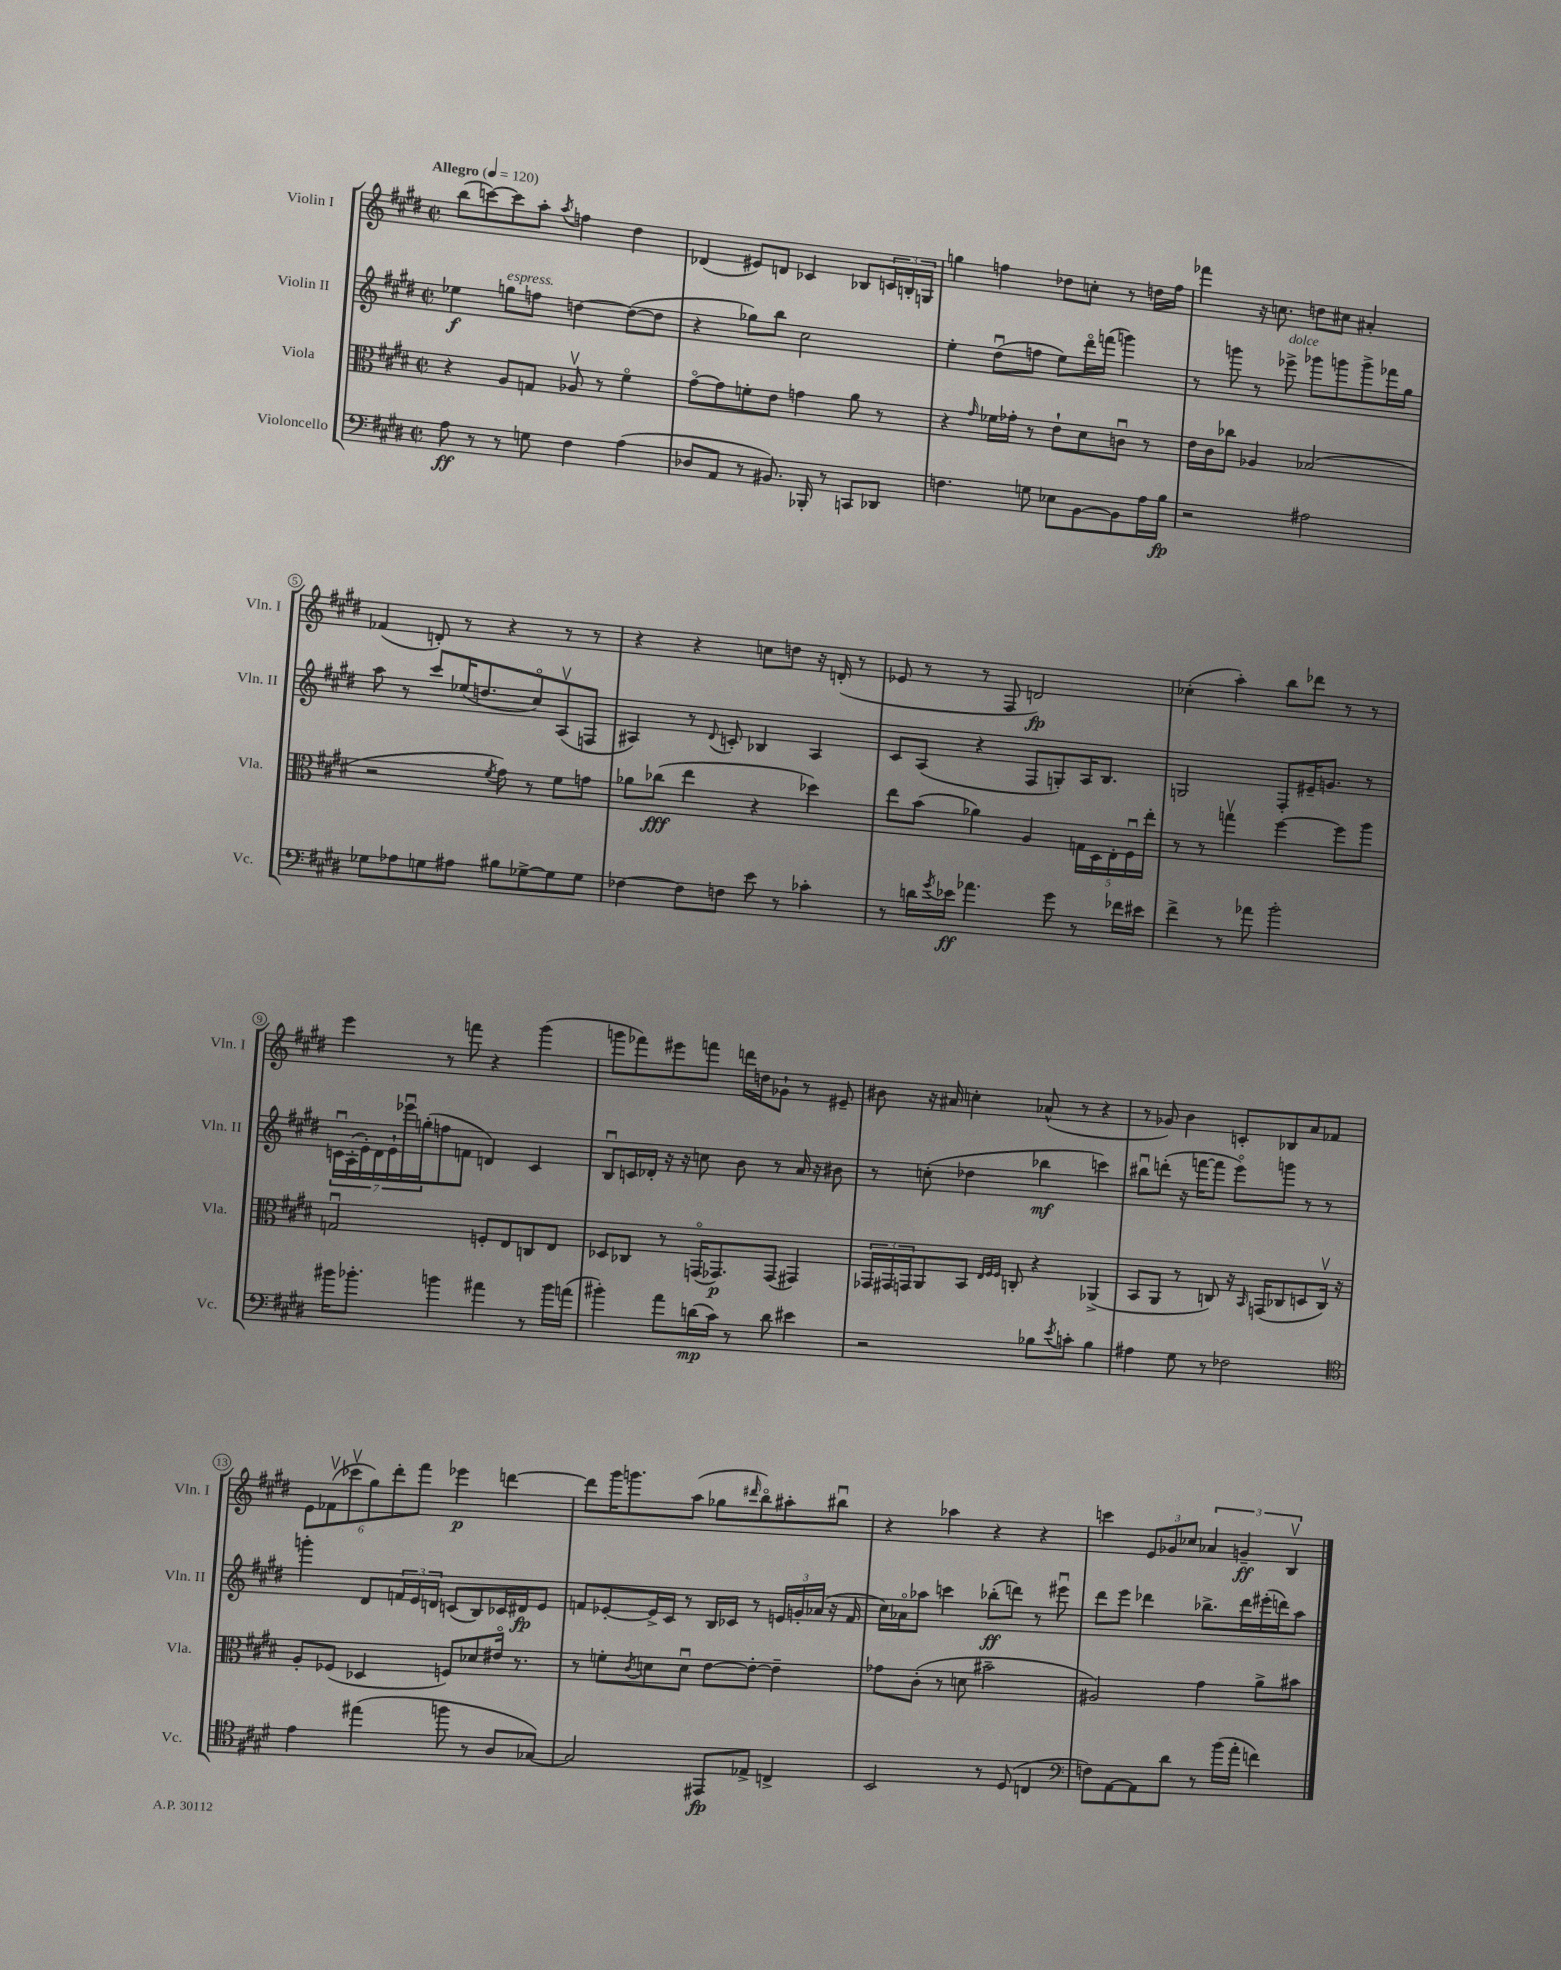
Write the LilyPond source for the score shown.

<<
\new StaffGroup <<
\new Staff = "s0" \with { instrumentName = "Violin I" shortInstrumentName = "Vln. I" } {
    \clef treble \key e \major \defaultTimeSignature \time 2/2 \tempo "Allegro" 4 = 120
    b''8( c'''8~) c'''8 a''8-. \acciaccatura { a''8 } f''4 dis''4 |
    des'4( eis'8) d'8 ces'4 bes8 \tuplet 3/2 { c'16 b16-. g16 } |
    g''4 f''4 des''8 c''8-. r8 d''16 f''16 |
    fes'''4 r16 c''8. d''8 cis''8 ais'4-. |
    fes'4( d'8-.) r8 r4 r8 r8 |
    r4 r4 c''8 d''8 r16 d'16-.( r8 |
    ees'8 r8 r8 fis8 d'2\fp) |
    ces''4-.( a''4-.) b''8 des'''8 r8 r8 |
    e'''4 r8 f'''8 r4 gis'''4( |
    g'''8 fes'''8) eis'''8 f'''8 d'''16 d''16 ges'8-! r8 eis'8-- |
    bis'8 r16 ais'16 c''4-. aes'8-^( r8 r4 |
    r8 ges'8) b'4 c'8-. bes8 a'8 fes'8 |
    \tuplet 6/4 { e'8 fes'8\upbow( ces'''8\upbow gis''8) dis'''8-. fis'''8 } ees'''4\p d'''4~ |
    d'''8 gis'''16 g'''8. a''8( ges''8 \grace { dis'''16 } b''8\flageolet) ais''8-. bis''8\downbow |
    r4 aes''4 r4 r4 |
    c'''4 \tuplet 3/2 { e'8 ges'8 ces''8 } \tuplet 3/2 { aes'4 g'4--\ff b4\upbow } \bar "|." |
}
\new Staff = "s1" \with { instrumentName = "Violin II" shortInstrumentName = "Vln. II" } {
    \clef treble \key e \major \defaultTimeSignature \time 2/2
    ees''4\f g''8^\markup { \italic "espress." } f''8 d''4~ d''8~( d''8 |
    r4 ges''8) b''8 cis''2 |
    e''4-. dis''8\downbow( f''8 e''8) dis'''16\flageolet f'''16( g'''4) |
    r8 g'''8 r8 ees'''8->^\markup { \italic "dolce" } ges'''8 g'''8 g'''8-> fes'''16 gis''16 |
    a''8 r8 cis'''8 ees''16( d''8. cis''8\flageolet) a8\upbow( f8 |
    ais4) r8 \appoggiatura { dis'8 } c'8-. bes4 ais4 |
    cis'8 a8( r4 fis8 g8-.) a16 b8. |
    g2 fis8-. eis'16-- g'8. r8 |
    \tuplet 7/4 { c'16\downbow a16-.( e'16-.) dis'16 e'16-! ees'''16\downbow g''16-.( } f''8 f'8 d'4) c'4 |
    b8\downbow c'16 des'16-. r16 r16 c''8 b'8 r8 a'16 r16 bis'8 |
    r8 c''8-.( des''4 bes''4\mf c'''4) |
    bis''8\downbow d'''8-.( r16 f'''16~ f'''8 e'''8\flageolet) g'''8 r8 r8 |
    g'''4-. dis'8 \tuplet 3/2 { f'16 e'16 d'16 } c'8( b8) ces'16 dis'16\fp e'8 |
    f'8 ees'8~-. ees'16-> cis'16 r8 b16 ces'16 r8 \tuplet 3/2 { e'16 g'16-. aes'16( } r16 f'16 |
    cis''16) aes'16\flageolet aes''8 c'''4 bes''8-.\ff( d'''8) r8 eis'''8\downbow |
    dis'''8 e'''8 des'''4 bes''8.-> des'''16 eis'''16-.( d'''16) a''8 \bar "|." |
}
\new Staff = "s2" \with { instrumentName = "Viola" shortInstrumentName = "Vla." } {
    \clef alto \key e \major \defaultTimeSignature \time 2/2
    r4 a8 g8 aes8\upbow r8 fis'4\flageolet |
    gis'8~\flageolet gis'8 f'8-. e'8 g'4 a'8 r8 |
    r4 \grace { gis'16 } fes'16 ges'16-. r8 e'8-! dis'8 c'8\downbow r8 |
    e'16 cis'16 ces''8 aes4 bes2( |
    r2 \acciaccatura { fis'8 } gis'8) r8 fis'8 g'8 |
    aes'8 ces''8\fff( e''4 r4 des''4) |
    e''8 b'8( aes'4) a4 \tuplet 5/4 { g16 dis16 e16-. fis16\downbow e''16-. } |
    r8 r8 g''4\upbow fis''4~ fis''8 a''8 |
    g2\downbow f8-. e8 c8 e8 |
    des8 ces8 r8 g,16\flageolet( ges,8.\p) ges,8( gis,4) |
    \tuplet 3/2 { ges,16 gis,16 g,16 } a,8 b,8 \grace { e32 fis32 fis32 } c8-. r4 aes,4->( |
    b,8 a,8 r8 c8) r16 \grace { b,16 } g,16( ces8 d8 ces16\upbow) r16 |
    a8-. fes8( des4 f8) des'8 eis'16\flageolet r8. |
    r8 f'8-. \acciaccatura { cis'8 } d'8 d'8\downbow e'8~ e'8~-. e'4-- |
    ges'8 cis'8-.( r8 d'8 bis'2-- |
    ais2) gis'4 a'8-> bis'8 \bar "|." |
}
\new Staff = "s3" \with { instrumentName = "Violoncello" shortInstrumentName = "Vc." } {
    \clef bass \key e \major \defaultTimeSignature \time 2/2
    a8\ff r8 r8 g8 fis4 a4( |
    des8 a,8 r8 bis,8.) bes,,16-. r8 c,8 des,8 |
    f4. g8 ees8 b,8~ b,8 a16 b16\fp |
    r2 ais2 |
    ges8 aes8 g8 ais8 bis8 ges8~-> ges8 ges8 |
    fes4~ fes8 f8 e'8 r8 ces'4-. |
    r8 d'16 \acciaccatura { gis'8 } ees'16\ff aes'4. gis'8 r8 fes'16 eis'16 |
    fis'4-> r8 aes'8 b'2-. |
    bis'16 bes'8.-. b'4 ais'4 r8 b'16 a'16( |
    bis'4-.) a'8 d'16\mp( cis'16) r8 d'8 eis'4 |
    r2 bes8 \acciaccatura { e'8 } c'8-. bes4 |
    ais4 gis8 r8 fes2 |
    \clef tenor e'4 eis''4( f''8 r8 a8 ges8~) |
    ges2 eis,8\fp ees8-> c4-> |
    b,2 r8 dis8( c4 |
    \clef bass f8) a,8~ a,8 dis'8 r8 b'16( a'16-. f'4) \bar "|." |
}
>>
>>
\layout { \context { \Score \override BarNumber.stencil = #(make-stencil-circler 0.1 0.3 ly:text-interface::print) } }
